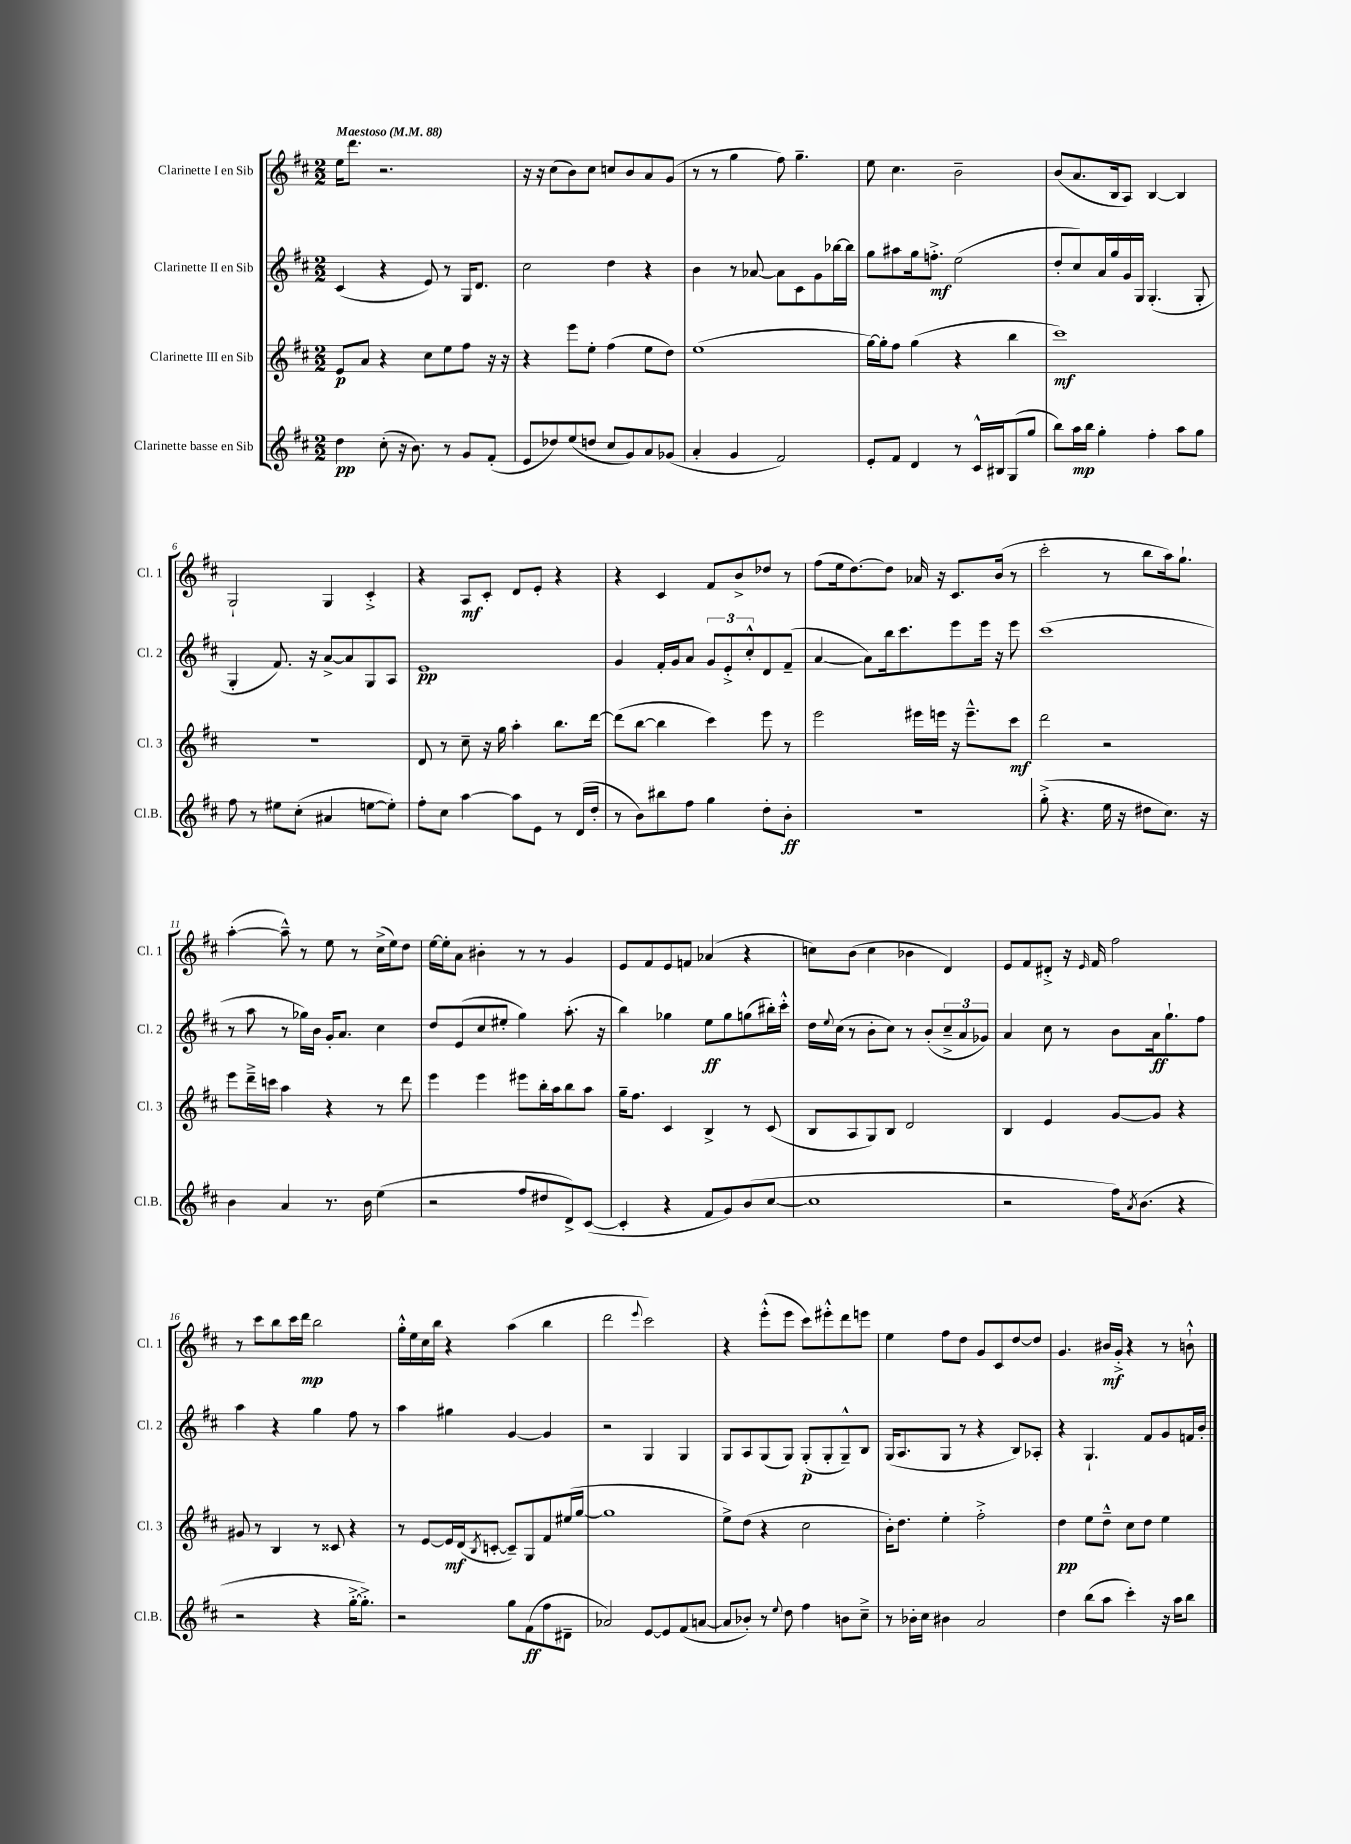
<<
\new StaffGroup <<
\new Staff = "s0" \with { instrumentName = "Clarinette I en Sib" shortInstrumentName = "Cl. 1" } {
    \clef treble \key d \major \numericTimeSignature \time 2/2 \tempo "Maestoso" 4 = 88
    e''16 d'''8. r2. |
    r16 r16 cis''8( b'8) cis''8 c''8 b'8 a'8 g'8( |
    r8 r8 g''4 fis''8) g''4.-- |
    e''8 cis''4. b'2-- |
    b'8( a'8. b16 a8) b4~ b4 |
    g2-! g4 cis'4-.-> |
    r4 a8\mf cis'8-. d'8 e'8-. r4 |
    r4 cis'4 fis'8 b'8-> des''8 r8 |
    fis''8( e''16 d''8.~) d''8 aes'16 r16 cis'8. b'16( r8 |
    cis'''2-. r8 b''8 a''16) g''8.-! |
    a''4~-.( a''8---^) r8 e''8 r8 cis''16->( e''16) d''8 |
    e''16~ e''16-. a'8 bis'4-. r8 r8 g'4 |
    e'8 fis'8 e'8 f'8 aes'4( r4 |
    c''8) b'8( c''4 bes'4 d'4) |
    e'8 fis'8 dis'8-.-> r16 \grace { e'16 } fis'16 fis''2 |
    r8 cis'''8 b''8 cis'''16 d'''16\mp b''2 |
    g''16-.-^ e''16 cis''16 b''16 r4 a''4( b''4 |
    d'''2 \appoggiatura { e'''8 } cis'''2) |
    r4 e'''8-.-^( e'''8 cis'''8) eis'''8-.-^ d'''8 e'''8 |
    e''4 fis''8 d''8 g'8 cis'8 d''8~ d''8 |
    g'4. bis'16\mf g'16-.-> r4 r8 b'8-!-^ \bar "|." |
}
\new Staff = "s1" \with { instrumentName = "Clarinette II en Sib" shortInstrumentName = "Cl. 2" } {
    \clef treble \key d \major \numericTimeSignature \time 2/2
    cis'4( r4 e'8) r8 g16 d'8. |
    cis''2 d''4 r4 |
    b'4 r8 aes'8~ aes'8 cis'8 g'8 bes''16~ bes''16 |
    g''8 ais''8 g''16 f''8.-.->\mf e''2( |
    d''8-. cis''8) a'16 g''16 g'16 g16 g4.-.( g8-. |
    g4-. fis'8.) r16 a'8~-> a'8 g8 a8 |
    e'1\pp |
    g'4 fis'16-. g'16 a'8 \tuplet 3/2 { g'8 e'8-.-> cis''8-.-^ } d'8 fis'8--( |
    a'4~ a'8) b''16 cis'''8. e'''8 e'''16 r16 e'''8 |
    cis'''1( |
    r8 a''8 r8 ges''16) b'16 g'16-. a'8. cis''4 |
    d''8 e'8( cis''8 eis''8-. g''4) a''8.-.( r16 |
    b''4) ges''4 e''8\ff ges''8 g''8( bis''16-.) cis'''16-.-^ |
    d''16 \appoggiatura { e''8 } cis''16( r8 b'8-. cis''8) r8 b'8-.( \tuplet 3/2 { cis''8---> a'8 ges'8) } |
    a'4 cis''8 r8 b'8 a'16\ff g''8.-! fis''8 |
    a''4 r4 g''4 fis''8 r8 |
    a''4 gis''4 g'4~ g'4 |
    r2 g4 g4 |
    g8 a8 g8( g8) g8-.\p( g8-. g8---^) b8 |
    g16( a8. g8 r8 r4 b8) aes8-. |
    r4 g4.-! fis'8 g'8 f'16 b'16-. \bar "|." |
}
\new Staff = "s2" \with { instrumentName = "Clarinette III en Sib" shortInstrumentName = "Cl. 3" } {
    \clef treble \key d \major \numericTimeSignature \time 2/2
    e'8\p a'8 r4 cis''8 e''8 fis''8 r16 r16 |
    r4 e'''8 e''8-. fis''4( e''8 d''8) |
    e''1( |
    g''16~) g''16-. fis''8 g''4( r4 b''4 |
    cis'''1\mf) |
    R1 |
    d'8 r8 cis''8-- r16 g''16 a''4-. b''8. d'''16~ |
    d'''8( b''8~ b''4 cis'''4) e'''8 r8 |
    e'''2 eis'''16 e'''16 r16 e'''8.---^ cis'''8\mf |
    d'''2 r2 |
    e'''8 d'''16---> c'''16 a''4 r4 r8 d'''8 |
    e'''4 e'''4 eis'''8 b''16-. a''16 b''8 a''8 |
    g''16-- fis''8. cis'4 b4-> r8 cis'8( |
    b8 a8 g8) b8 d'2 |
    b4 e'4 g'8~ g'8 r4 |
    gis'8 r8 b4 r8 cisis'8 r4 |
    r8 e'8~ e'16\mf d'16( \acciaccatura { b8 } c'8~-. c'8--) g8 fis'8 eis''16( g''16~ |
    g''1 |
    e''8->) d''8( r4 cis''2 |
    b'16-.) d''8. e''4-. fis''2-.-> |
    d''4\pp e''8 d''8---^ cis''8 d''8 e''4 \bar "|." |
}
\new Staff = "s3" \with { instrumentName = "Clarinette basse en Sib" shortInstrumentName = "Cl.B." } {
    \clef treble \key d \major \numericTimeSignature \time 2/2
    d''4\pp cis''8-.( r16 b'8.) r8 g'8 fis'8-.( |
    e'8 des''8) e''8( d''8 cis''8 g'8) a'8 ges'8( |
    a'4-. g'4 fis'2) |
    e'8-. fis'8 d'4 r8 cis'16-^ bis16 g8( g''8 |
    b''8) a''16\mp b''16 g''4-. fis''4-. a''8 g''8 |
    fis''8 r8 eis''8 cis''8-.( ais'4 e''8~ e''8-.) |
    fis''8-. cis''8 a''4~ a''8 e'8 r8 d'16( d''16-. |
    r8 b'8) bis''8 fis''8 g''4 d''8-. b'8-.\ff |
    r1 |
    g''8-.->( r4. e''16 r16 dis''8 cis''8.) r16 |
    b'4 a'4 r8. b'16 e''4( |
    r2 fis''8 dis''8 d'8->) cis'8~( |
    cis'4-. r4 fis'8 g'8) b'8( cis''8~ |
    cis''1 |
    r2 fis''16) \acciaccatura { a'8 } b'8.( r4 |
    r2 r4 g''16~-.-> g''8.-.->) |
    r2 g''8 fis'8\ff( fis''8 dis'8-- |
    aes'2) e'8~ e'8 fis'8( a'8~ |
    a'8 bes'8-.) r8 \appoggiatura { e''8 } d''8 fis''4 b'8 cis''8---> |
    r8 bes'16-. cis''16 bis'4 a'2 |
    d''4 b''8( a''8 cis'''4-.) r16 a''16 b''8 \bar "|." |
}
>>
>>
